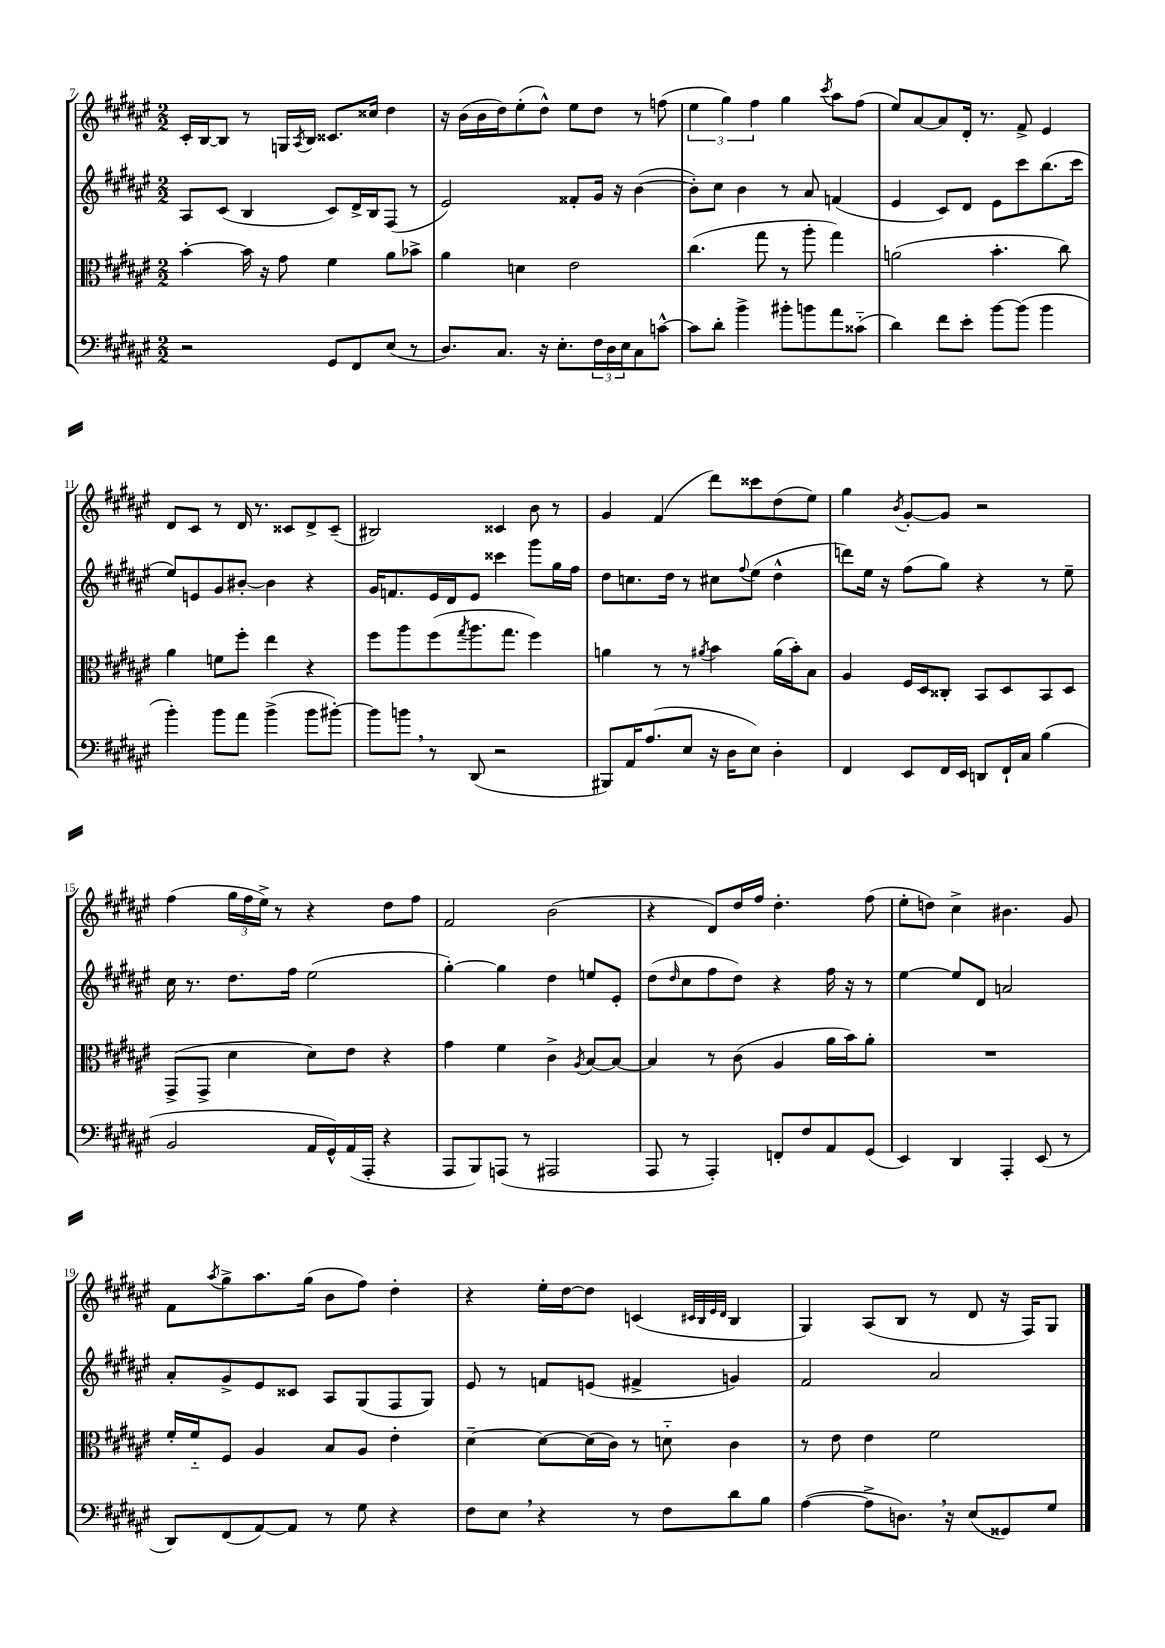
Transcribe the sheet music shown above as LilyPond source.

<<
\new StaffGroup <<
\new Staff = "s0" {
    \clef treble \key fis \major \numericTimeSignature \time 2/2
    cis'16-. b16~ b8 r8 g16 \acciaccatura { ais8 } b16 cisis'8. cisis''16 dis''4 |
    r16 b'16( b'16 dis''16) eis''8-.( dis''8-^) eis''8 dis''8 r8 f''8( |
    \tuplet 3/2 { eis''4 gis''4) fis''4 } gis''4 \acciaccatura { cis'''8 } ais''8 fis''8( |
    eis''8) ais'8~ ais'8 dis'16-. r8. fis'8-> eis'4 |
    dis'8 cis'8 r8 dis'16 r8. cisis'8 dis'8-> cisis'8--( |
    bis2) cisis'4 b'8 r8 |
    gis'4 fis'4( dis'''8) cisis'''8 dis''8( eis''8) |
    gis''4 \acciaccatura { b'8 } gis'8~-. gis'8 r2 |
    fis''4( \tuplet 3/2 { gis''16 fis''16 eis''16->) } r8 r4 dis''8 fis''8 |
    fis'2 b'2( |
    r4 dis'8) dis''16 fis''16 dis''4.-. fis''8( |
    eis''8-. d''8) cis''4-> bis'4. gis'8 |
    fis'8 \acciaccatura { ais''8 } gis''8-> ais''8. gis''16( b'8 fis''8) dis''4-. |
    r4 eis''16-. dis''16~ dis''8 c'4( \grace { cis'32 b32 eis'32 dis'32 } b4 |
    gis4) ais8( b8 r8 dis'8 r16 fis16) gis8 \bar "|." |
}
\new Staff = "s1" {
    \clef treble \key fis \major \numericTimeSignature \time 2/2
    ais8 cis'8( b4 cis'8) dis'16-> b16 fis8( r8 |
    eis'2) fisis'8-. gis'16 r16 b'4~( |
    b'8-.) cis''8 b'4 r8 ais'8 f'4( |
    eis'4 cis'8) dis'8 eis'8 cis'''8 b''8.( cis'''16 |
    eis''8) e'8 gis'8 bis'8~-. bis'4 r4 |
    gis'16 f'8. eis'16 dis'16 eis'8 cisis'''4 gis'''8 gis''16 fis''16 |
    dis''8 c''8. dis''16 r8 cis''8 \appoggiatura { fis''8 } eis''8( dis''4-^ |
    d'''8) eis''16 r16 fis''8( gis''8) r4 r8 eis''8-- |
    cis''16 r8. dis''8. fis''16 eis''2( |
    gis''4~-.) gis''4 dis''4 e''8 eis'8-. |
    dis''8( \grace { dis''16 } cis''8 fis''8 dis''8) r4 fis''16 r16 r8 |
    eis''4~ eis''8 dis'8 a'2 |
    ais'8-. gis'8-> eis'8 cisis'8 ais8 gis8( fis8 gis8) |
    eis'8 r8 f'8 e'8( fis'4-> g'4) |
    fis'2 ais'2 \bar "|." |
}
\new Staff = "s2" {
    \clef alto \key fis \major \numericTimeSignature \time 2/2
    b'4~-. b'16 r16 gis'8 fis'4 ais'8 bes'8-> |
    ais'4 d'4 eis'2 |
    cis''4.( gis''8 r8 ais''8-. gis''4) |
    a'2( b'4.-. cis''8) |
    ais'4 f'8 fis''8-. eis''4 r4 |
    fis''8 ais''8 fis''8( \acciaccatura { gis''8 } ais''8. gis''8. fis''4) |
    a'4 r8 r8 \acciaccatura { ais'8 } b'4 ais'16( b'16-.) b8 |
    ais4 fis16 dis16 cisis8-. b,8 dis8 b,8 dis8 |
    gis,8->( gis,8-> dis'4 dis'8) eis'8 r4 |
    gis'4 fis'4 cis'4-> \acciaccatura { ais8 } b8~ b8~ |
    b4 r8 cis'8( ais4 ais'16 b'16) ais'8-. |
    R1 |
    fis'16-. fis'16-_ fis8 ais4 b8 ais8 eis'4-. |
    dis'4~-- dis'8~ dis'16( cis'16) r8 d'8-_ cis'4 |
    r8 eis'8 eis'4 fis'2 \bar "|." |
}
\new Staff = "s3" {
    \clef bass \key fis \major \numericTimeSignature \time 2/2
    r2 gis,8 fis,8 eis8( r8 |
    dis8.) cis8. r16 eis8.-. \tuplet 3/2 { fis16 dis16 eis16 } cis8 c'8~-^ |
    c'8 dis'8-. b'4-> bis'8-. b'8 ais'8 cisis'8-_( |
    dis'4) fis'8 eis'8-. b'8~ b'8( b'4 |
    b'4-.) b'8 ais'8 b'4->( b'8 bis'8~-.) |
    bis'8 b'8 \breathe r8 dis,8( r2 |
    bis,,8) ais,16 ais8.( eis8 r16 dis16 eis8) dis4-. |
    fis,4 eis,8 fis,16 eis,16 d,8 fis,16-! cis16 b4( |
    b,2 ais,16 gis,16-^) ais,16( ais,,16-. r4 |
    ais,,8 b,,8) a,,8( r8 ais,,2 |
    ais,,8 r8 ais,,4-.) f,8-. fis8 ais,8 gis,8( |
    eis,4) dis,4 ais,,4-. eis,8( r8 |
    dis,8) fis,8( ais,8~) ais,8 r8 gis8 r4 |
    fis8 eis8 \breathe r4 r8 fis8 dis'8 b8 |
    ais4~( ais8-> d8.) \breathe r16 eis8( gisis,8) gis8 \bar "|." |
}
>>
>>
\layout { \context { \Score currentBarNumber = #7 } }
